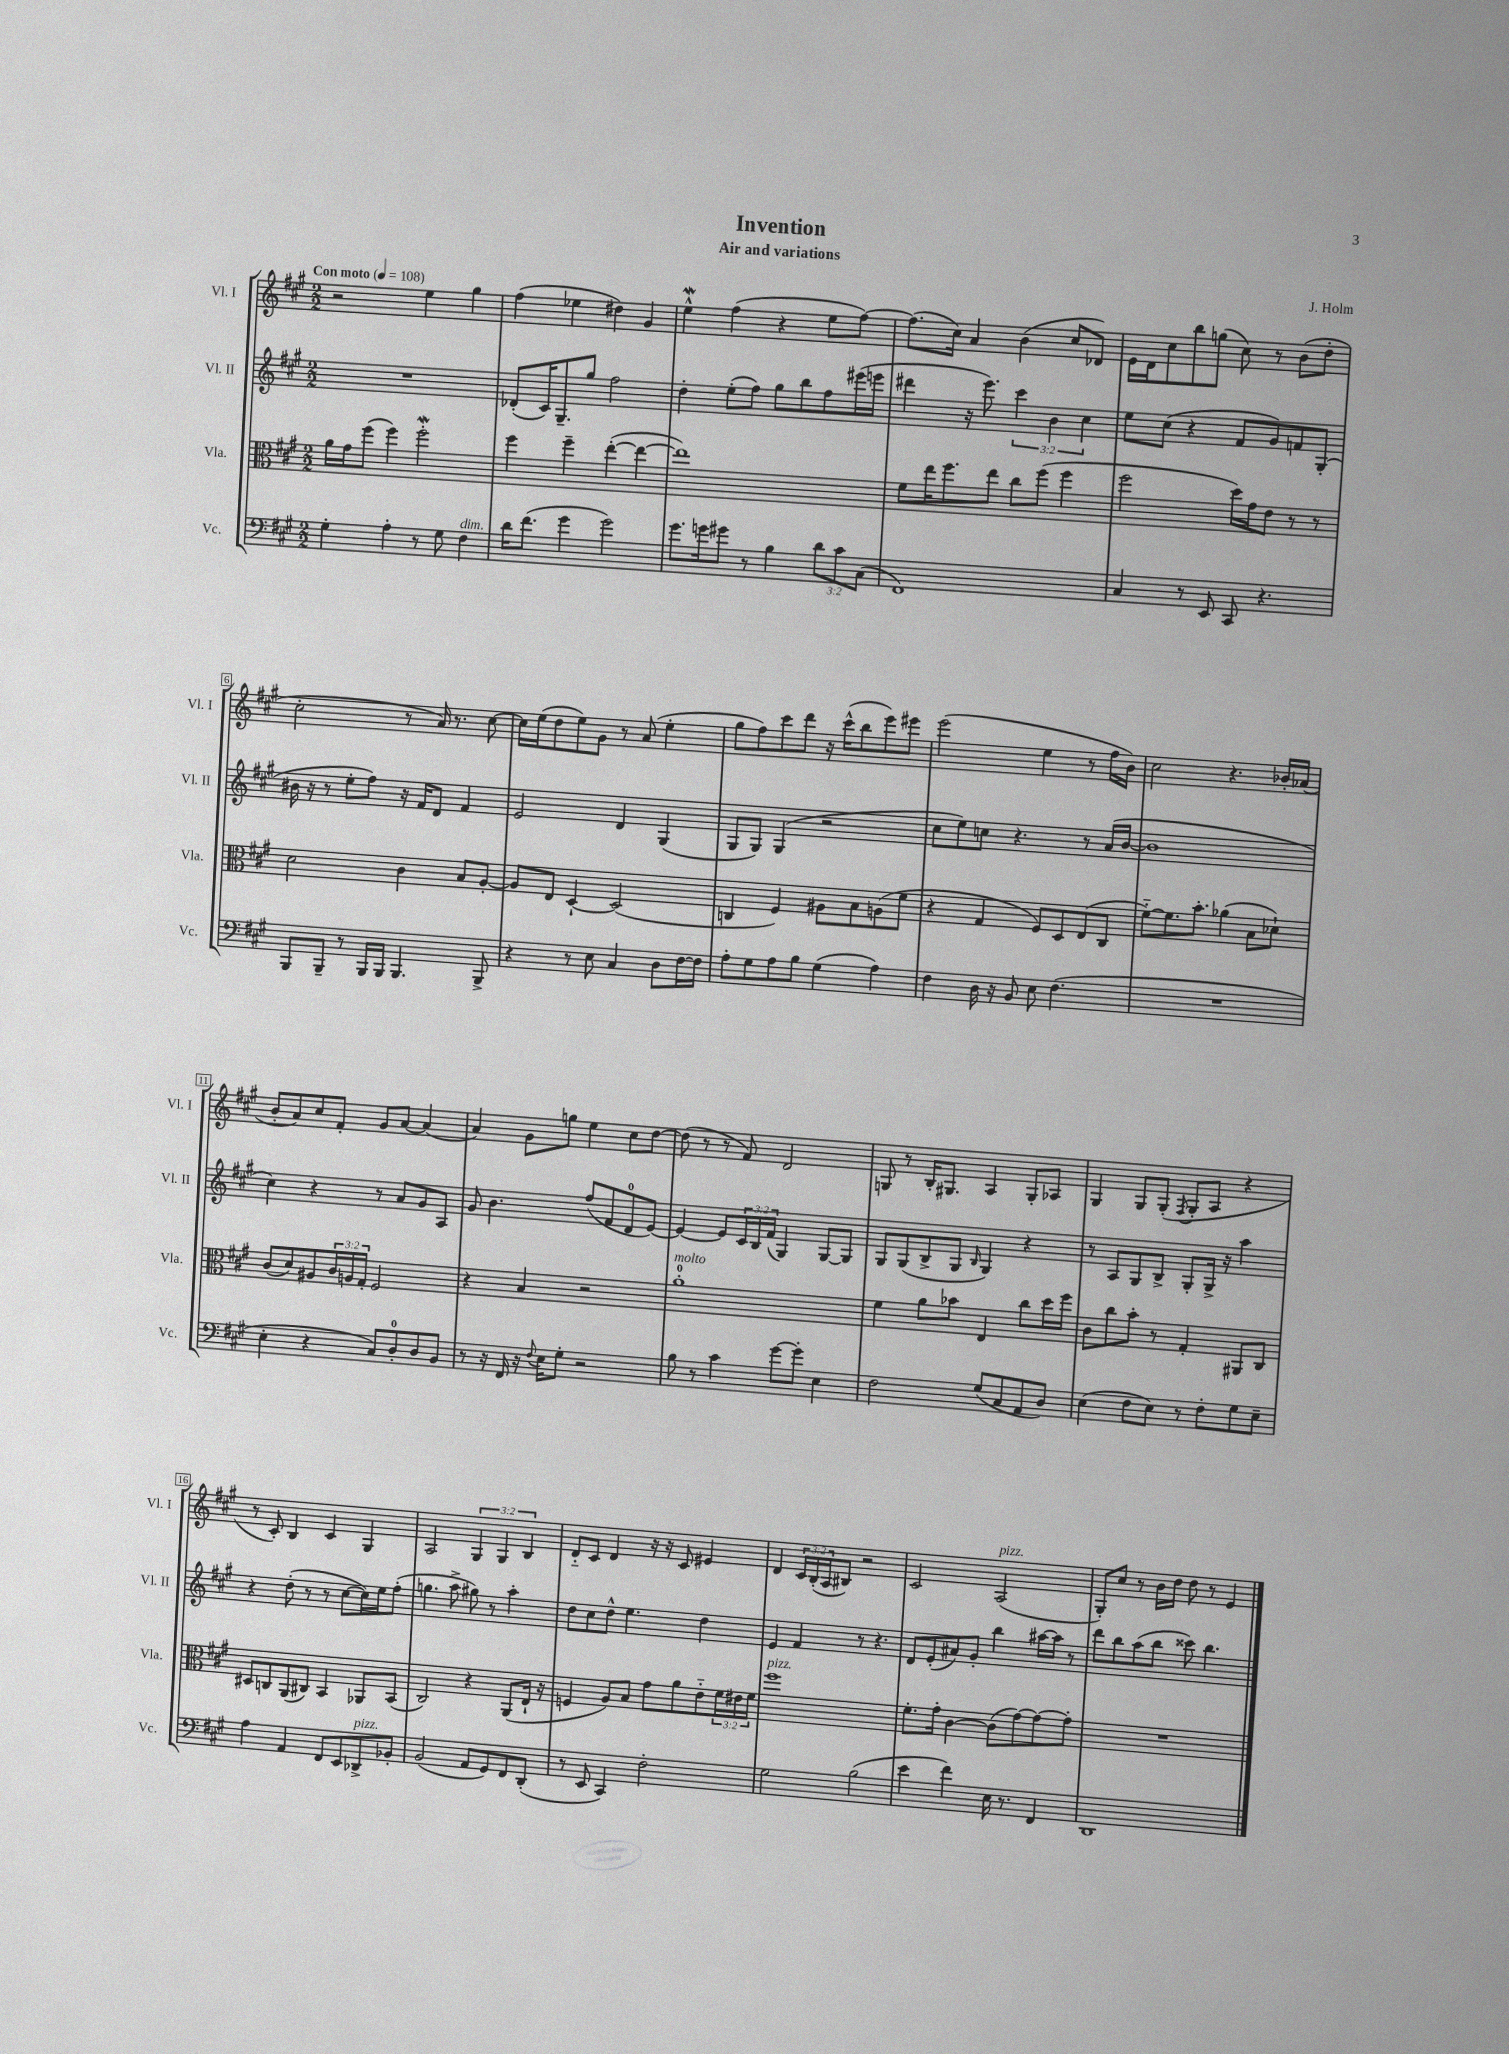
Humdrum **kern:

**kern	**kern	**kern	**kern
*part4	*part3	*part2	*part1
*staff4	*staff3	*staff2	*staff1
*I"Vc.	*I"Vla.	*I"Vl. II	*I"Vl. I
*I'Vc.	*I'Vla.	*I'Vl. II	*I'Vl. I
*clefF4	*clefC3	*clefG2	*clefG2
*k[f#c#g#]	*k[f#c#g#]	*k[f#c#g#]	*k[f#c#g#]
*M2/2	*M2/2	*M2/2	*M2/2
*MM108	*MM108	*MM108	*MM108
=1	=1	=1	=1
!	!	!	!LO:TX:a:B:t=Con moto
4G#'\	16a\LL	1r	2r
.	16g#\J	.	.
.	(8ff#\J	.	.
4A'\	4ff#\)	.	.
8r	2ff#W'\	.	4ee\
8G#\	.	.	.
!LO:TX:a:i:t=dim.	!	!	!
4F#\	.	.	4gg#\
=2	=2	=2	=2
16d\KL	4ff#\	(8d-X'/L	(4ff#\
(8.f#\J	.	.	.
.	.	16c#/K)	.
.	.	8.G#~/	.
4g#\	4ff#~\	.	4ee-X\
.	.	8gg#/J	.
2g#\)	([4ee'\	2ff#\	4dd#X\)
.	4ee\_	.	4g#/
=3	=3	=3	=3
8.g#\L	1ee])	4dd'\	4eeW^^\
16gn\k	.	.	.
8g#X\J	.	(8ee'\L	(4ff#\
8r	.	8ff#\J)	.
4B\	.	8gg#\L	4r
.	.	8bb\	.
12d\L	.	8ff#\	8ee\L
12c#\	.	.	.
.	.	(16eee#X\L	[8ff#\J)
(12C#\J	.	.	.
.	.	16eeen\JJ	.
=4	=4	=4	=4
1FF#)	8f#\L	4ddd#X\	(8.ff#\L]
.	16ee\K	.	.
.	8.ff#\	.	16cc#\Jk)
.	.	16r	4a/
.	.	8.eee\)	.
.	8ee\J	.	.
.	8cc#\L	6ccc#\	(4b\
.	(8ff#\J	.	.
.	.	6b\	.
.	4ff#\	.	8cc#/L
.	.	6cc#\	.
.	.	.	8d-X/J)
=5	=5	=5	=5
4C#/	2ff#\	8ee\L	16e\LL
.	.	.	16d\J
.	.	(8cc#\J	8cc#\
8r	.	4r	8bb\
8EE/	.	.	(8ggn\J
8CC#/	16dd\LL)	8f#/L	8cc#\)
.	16g#\J	.	.
4.r	8e\J	8g#/)	8r
.	8r	8fn/	(8b\L
.	8r	(8G#'/J	8dd'\J
!!LO:LB:g=z
=6	=6	=6	=6
8BBB/L	2d\	16b#X\	2cc#'\
.	.	16r	.
8BBB~/J	.	8r	.
8r	.	8ee'\L	.
16BBB/LL	.	8ff#\J)	.
16BBB/JJ	.	.	.
4.BBB/	4c#\	16r	8r
.	.	16f#/KL	.
.	.	8d/J	16a/)
.	.	.	8.r
.	8B/L	4f#/	.
8BBB^/	[8A'/J	.	[8cc#\
=7	=7	=7	=7
4r	8A/L]	2e/	16cc#\LL]
.	.	.	(16ee\J
.	8E/J	.	8dd\
8r	[4D`/	.	8ee\)
8E\	.	.	8g#\J
4C#/	(2D/]	4d/	8r
.	.	.	(8a/
8D\L	.	(4G#/	4ee'\
[16F#\L	.	.	.
16F#\JJ]	.	.	.
=8	=8	=8	=8
8A'\L	4Cn/	8G#/L	8gg#\L
8G#\	.	8G#/J)	8ff#\)
8A\	4F#/)	(4G#/	8ccc#\
8B\J	.	.	8ddd\J
(4G#\	8A#X\L	2r	16r
.	.	.	(16ccc#^^\KL
.	8B\	.	8bb\
4A\)	(8An\	.	8eee\)
.	8f#\J	.	8eee#X\J
=9	=9	=9	=9
4F#\	4r	8cc#\L	(2eee\
.	.	8ee\)	.
16D\	4G#/	8ccn\J	.
16r	.	.	.
8BB/	.	4.r	.
8E\	8F#/L)	.	4ee\
(4.F#\	8D/	.	.
.	(8E/	8r	8r
.	8C#/J	(16a/LL	16ff#\LL
.	.	[16b/JJ	16b\JJ)
=10	=10	=10	=10
1r	[8f#\L)	1b]	2cc#\
.	8.f#\]	.	.
.	8.b'\J	.	.
.	(4a-X\	.	4.r
.	8B\L	.	.
.	8d-X`\J)	.	16b-X'/LL
.	.	.	(16a-X/JJ
!!LO:LB:g=z
=11	=11	=11	=11
4E'\	(8c#/L	4cc#\)	8b'/L
.	8d/)	.	8a/)
4r	8A#X/	4r	8cc#/
.	24c#/L	.	8f#'/J
.	24An/	.	.
.	24G#'/JJ	.	.
8C#/L)	2F#/	8r	8g#/L
8D'/	.	8a/L	[8a/J
8D/	.	8g#/	(4a/]
8BB/J	.	8A/J	.
=12	=12	=12	=12
8r	4r	8g#/	4a/)
16r	.	4.b\	.
16FF#/	.	.	.
16r	4B/	.	8g#\L
8qqF#/	.	.	.
16E\KL	.	.	.
8G#'\J	.	.	8ggn\J
2r	2r	(8ff#/L	4ee\
.	.	8f#/	.
.	.	8d/	8cc#\L
.	.	[8e/J)	[8dd\J
=13	=13	=13	=13
!	!LO:TX:a:i:t=molto	!	!
8B\	1a'	4e/_	(8dd\]
8r	.	.	8r
4c#\	.	8e/L]	8r
.	.	24c#/L	8f#/)
.	.	24B/	.
.	.	(24f#/JJ	.
[8g#\L	.	4G#/)	2d/
8g#'\J]	.	.	.
4E\	.	[8G#/L	.
.	.	8G#/J]	.
=14	=14	=14	=14
2F#\	4f#\	8G#/L	8Gn/
.	.	(8G#/	8r
.	8a\L	8B^/	16B'/KL
.	.	.	8.G#X/J
.	8b-X\J	8G#/J	.
.	.	16qqB/	.
(8G#/L	4E/	4G#/)	4A/
8C#/	.	.	.
8AA/	8cc#\L	4r	8G#'/L
8D/J)	16dd\L	.	8A-X/J
.	16ff#\JJ	.	.
=15	=15	=15	=15
(4E\	8c#\L	8r	4G#/
.	8cc#\	8A/L	.
8F#\L	8b'\J	8G#/	8G#/L
8E\J)	8r	8B^/J	(8G#'/J
.	.	.	8qF#/
8r	4G#'/	8G#'/L	8G#'/L
8F#'\L	.	16G#^/Jk	8A/J
.	.	16r	.
8G#\	8AA#X/L	4aa\	4r
8E~\J	8C#/J	.	.
!!LO:LB:g=z
=16	=16	=16	=16
4A\	8D#X/L	4r	8r
.	8Cn/	.	8c#'/)
4AA/	(8AA/	(8dd'\	4B/
.	8C#X/J)	8r	.
8FF#/L	4BB/	8r	4c#/
8EE/	.	[8cc#\L	.
!LO:TX:a:i:t=pizz.	!	!	!
8DD-X^/	8AA-X/L	16cc#\L])	4G#/
.	.	16ee\J	.
8BB-X'/J	(8BB/J	(8ff#'\J	.
=17	=17	=17	=17
(2BB/	2C#/)	4.ggn\	2A/
.	.	8aa^\	.
8AA/L	4r	8gg#X\)	6G#/
8GG#/)	.	8r	.
.	.	.	6G#/
8FF#/	(8AA/L	4aa'\	.
.	.	.	6B/
(8DD'/J	16E`/Jk	.	.
.	16r	.	.
=18	=18	=18	=18
8r	4Fn/	8dd\L	8d/L
8EE/	.	8cc#\	8c#/J
4CC#/)	8A/L)	8dd^^\J	4d/
.	8B/J	4.ee\	.
2F#'\	8g#\L	.	16r
.	.	.	16r
.	8a\	.	8c#/
.	8e\	4dd\	4e#X/
.	24f#\L	.	.
.	24e#X\	.	.
.	24f#\JJ	.	.
=19	=19	=19	=19
!	!LO:TX:a:i:t=pizz.	!	!
2G#\	1ff#	4e/	4d/
.	.	4f#/	24c#/LL
.	.	.	(24B'/
.	.	.	24A/J
.	.	.	8B#X/J)
(2B\	.	8r	2r
.	.	4.r	.
=20	=20	=20	=20
4e\	8.f#'\L	8d/L	2c#/
.	.	(8e'/	.
.	16g#'\Jk	.	.
4f#\)	[4c#\	8a#X/)	.
.	.	8g#'/J	.
!	!	!	!LO:TX:a:i:t=pizz.
16E\	(8c#\L]	4bb\	(2A/
8.r	.	.	.
.	[8g#\)	.	.
4FF#/	8g#\_	[16aa#X\LL	.
.	.	16aa#\JJ]	.
.	8g#'\J]	8r	.
=21	=21	=21	=21
1DD	1r	8ddd\L	8G#'/L)
.	.	8bb\	8cc#/J
.	.	(8aa\	8r
.	.	8bb\J	16b\LL
.	.	.	16dd\JJ
.	.	8ccc##X\)	8dd\
.	.	4.bb\	8r
.	.	.	4e/
==	==	==	==
*-	*-	*-	*-
